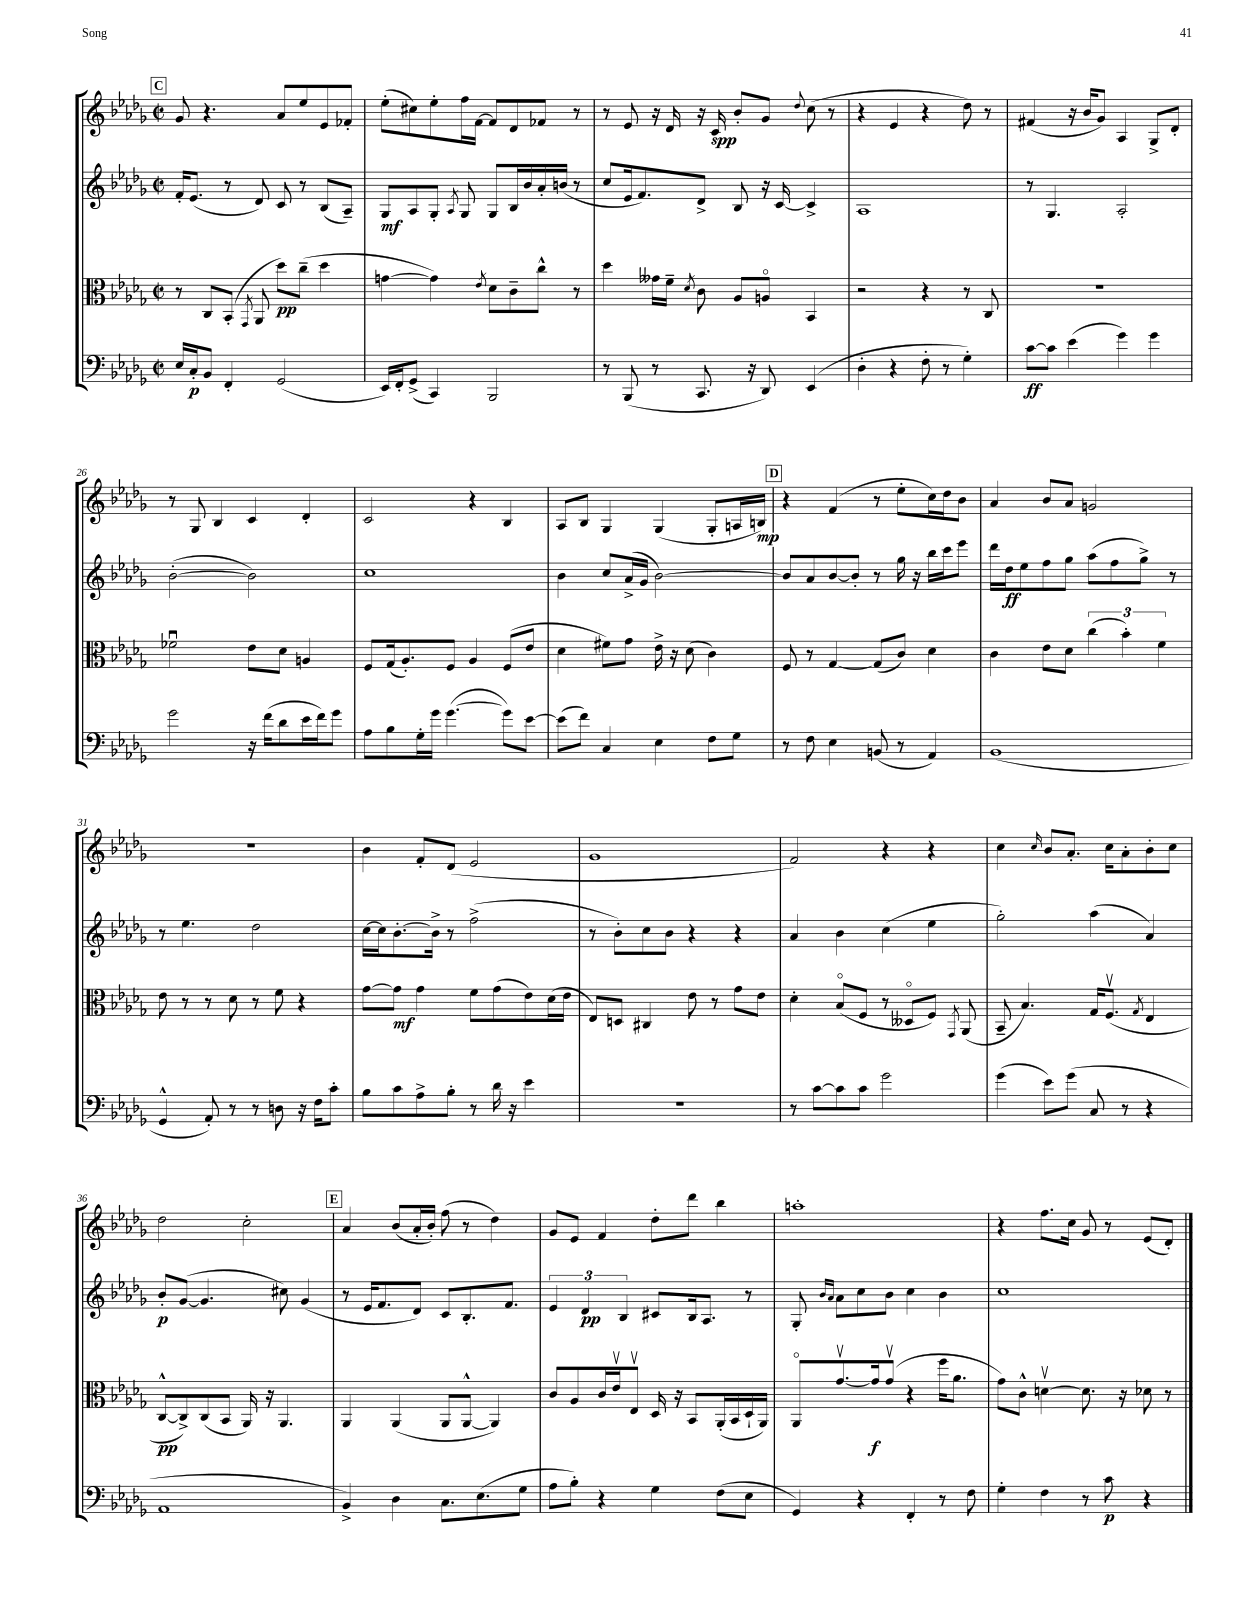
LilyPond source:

<<
\new StaffGroup <<
\new Staff = "s0" {
    \clef treble \key des \major \defaultTimeSignature \time 2/2
    \autoBeamOff \mark \markup { \box "C" } ges'8 r4. aes'8[ ees''8 ees'8 fes'8]-. |
    ees''8[-.( cis''8) ees''8-. f''16 f'16]~ f'8[ des'8 fes'8] r8 |
    r8 ees'8 r16 des'16 r16 c'16\spp bes'8[-. ges'8] \appoggiatura { des''8 } c''8( r8 |
    r4 ees'4 r4 des''8) r8 |
    fis'4( r16 bes'16[ ges'8]) aes4 ges8[-> des'8]-. |
    r8 ges8 bes4 c'4 des'4-. |
    c'2 r4 bes4 |
    aes8[ bes8] ges4 ges4( ges8[-. a16 b16]\mp) |
    \mark \markup { \box "D" } r4 f'4( r8 ees''8[-. c''16) des''16 bes'8] |
    aes'4 bes'8[ aes'8] g'2 |
    r1 |
    bes'4 f'8[-. des'8]( ees'2 |
    ges'1 |
    f'2) r4 r4 |
    c''4 \grace { c''16 } bes'8[ aes'8.]-. c''16[ aes'8-. bes'8-. c''8] |
    des''2 c''2-. |
    \mark \markup { \box "E" } aes'4 bes'8[( aes'16-. bes'16]-.) f''8( r8 des''4) |
    ges'8[ ees'8] f'4 des''8[-. des'''8] bes''4 |
    a''1-. |
    r4 f''8.[ c''16] ges'8 r8 ees'8[( des'8]-.) \bar "|." |
}
\new Staff = "s1" {
    \clef treble \key des \major \defaultTimeSignature \time 2/2
    \autoBeamOff \mark \markup { \box "C" } f'16[-. ees'8.]( r8 des'8) c'8 r8 bes8[( aes8]--) |
    ges8[\mf aes8 ges8]-. \acciaccatura { aes8 } ges8 ges8[ bes16 bes'16 aes'16-. b'16]( r8 |
    c''8[ ees'16 f'8.) des'8]-> bes8 r16 c'16~ c'4-> |
    aes1 |
    r8 ges4. aes2-. |
    bes'2~-.( bes'2) |
    c''1 |
    bes'4 c''8[ aes'16->( ges'16] bes'2~) |
    \mark \markup { \box "D" } bes'8[ aes'8 bes'8~ bes'8]-. r8 ges''16 r16 bes''16[ c'''16 ees'''8] |
    des'''16[ des''16\ff ees''8 f''8 ges''8] aes''8[( f''8 ges''8]->) r8 |
    r8 ees''4. des''2 |
    c''16[~ c''16 bes'8.~-. bes'16]-> r8 f''2->( |
    r8 bes'8[-.) c''8 bes'8] r4 r4 |
    aes'4 bes'4 c''4( ees''4 |
    ges''2-.) aes''4( aes'4) |
    bes'8[-.\p ges'8]~( ges'4. cis''8) ges'4( |
    \mark \markup { \box "E" } r8 ees'16[ f'8. des'8]) c'8[ bes8.-. f'8.] |
    \tuplet 3/2 { ees'4 des'4\pp bes4 } cis'8[ bes16 aes8.] r8 |
    ges8-. \grace { bes'16[ aes'16] } aes'8[ c''8 bes'8] c''4 bes'4 |
    c''1 \bar "|." |
}
\new Staff = "s2" {
    \clef alto \key des \major \defaultTimeSignature \time 2/2
    \autoBeamOff \mark \markup { \box "C" } r8 c8[ bes,8]-.( \acciaccatura { ges,8 } aes,8 des''8[\pp) c''8]--( des''4 |
    g'4~ g'4) \acciaccatura { ees'8 } des'8[ c'8-- c''8]-^ r8 |
    des''4 geses'16[ f'16]-- \acciaccatura { des'8 } c'8 aes8[ a8]\flageolet bes,4 |
    r2 r4 r8 c8 |
    R1 |
    fes'2\downbow ees'8[ des'8] a4 |
    f8[ ges16( aes8.-.) f8] aes4 f8[( ees'8] |
    des'4 fis'8[) ges'8] ees'16-> r16 des'8( c'4) |
    \mark \markup { \box "D" } f8 r8 ges4~ ges8[( c'8]) des'4 |
    c'4 ees'8[ des'8] \tuplet 3/2 { c''4( bes'4-.) f'4 } |
    ees'8 r8 r8 des'8 r8 f'8 r4 |
    ges'8[~ ges'8]\mf ges'4 f'8[ ges'8( ees'8) des'16( ees'16] |
    ees8[) d8] cis4 ees'8 r8 ges'8[ ees'8] |
    des'4-. bes8[\flageolet( f8] r8 deses8[\flageolet f8]) \acciaccatura { ges,8 } aes,8( |
    bes,8-- bes4.) ges16[ f8.]\upbow( \acciaccatura { ges8 } ees4 |
    c8[~-^\pp c8->) c8( bes,8] aes,16) r16 aes,4. |
    \mark \markup { \box "E" } aes,4 aes,4( aes,8[ aes,8]~-^ aes,4) |
    c'8[ aes8 c'16 ees'16\upbow ees8]\upbow des16 r16 bes,8[ aes,16-.( bes,16 des16-! aes,16]) |
    aes,8[\flageolet ges'8.~\upbow ges'16\f ges'8]\upbow( r4 f''16[ aes'8.] |
    ges'8[) c'8]-^ d'4~\upbow d'8. r16 des'8 r8 \bar "|." |
}
\new Staff = "s3" {
    \clef bass \key des \major \defaultTimeSignature \time 2/2
    \autoBeamOff \mark \markup { \box "C" } ees16[ c16-.\p bes,8] f,4-. ges,2( |
    ees,16[) f,16-. ges,8]->( c,4) bes,,2 |
    r8 bes,,8( r8 c,8. r16 des,8) ees,4( |
    des4-. r4 f8-. r8 ges4-.) |
    c'8[~\ff c'8] ees'4( ges'4) ges'4 |
    ges'2 r16 f'16[( des'8 ees'16 f'16) ges'8] |
    aes8[ bes8 ges16-. ges'16] ges'4.~( ges'8[) ees'8]~ |
    ees'8[( f'8]) c4 ees4 f8[ ges8] |
    \mark \markup { \box "D" } r8 f8 ees4 b,8( r8 aes,4) |
    bes,1( |
    ges,4-^ aes,8-.) r8 r8 d8 r16 f16[ c'8]-. |
    bes8[ c'8 aes8-> bes8]-. r8 des'16 r16 ees'4 |
    R1 |
    r8 c'8[~ c'8 c'8] ges'2 |
    ges'4( ees'8[) ges'8]( c8 r8 r4 |
    aes,1 |
    \mark \markup { \box "E" } bes,4->) des4 c8.[ ees8.( ges8] |
    aes8[ bes8]-.) r4 ges4 f8[( ees8] |
    ges,4) r4 f,4-. r8 f8 |
    ges4-. f4 r8 c'8\p r4 \bar "|." |
}
>>
>>
\layout { \context { \Score currentBarNumber = #21 } }
